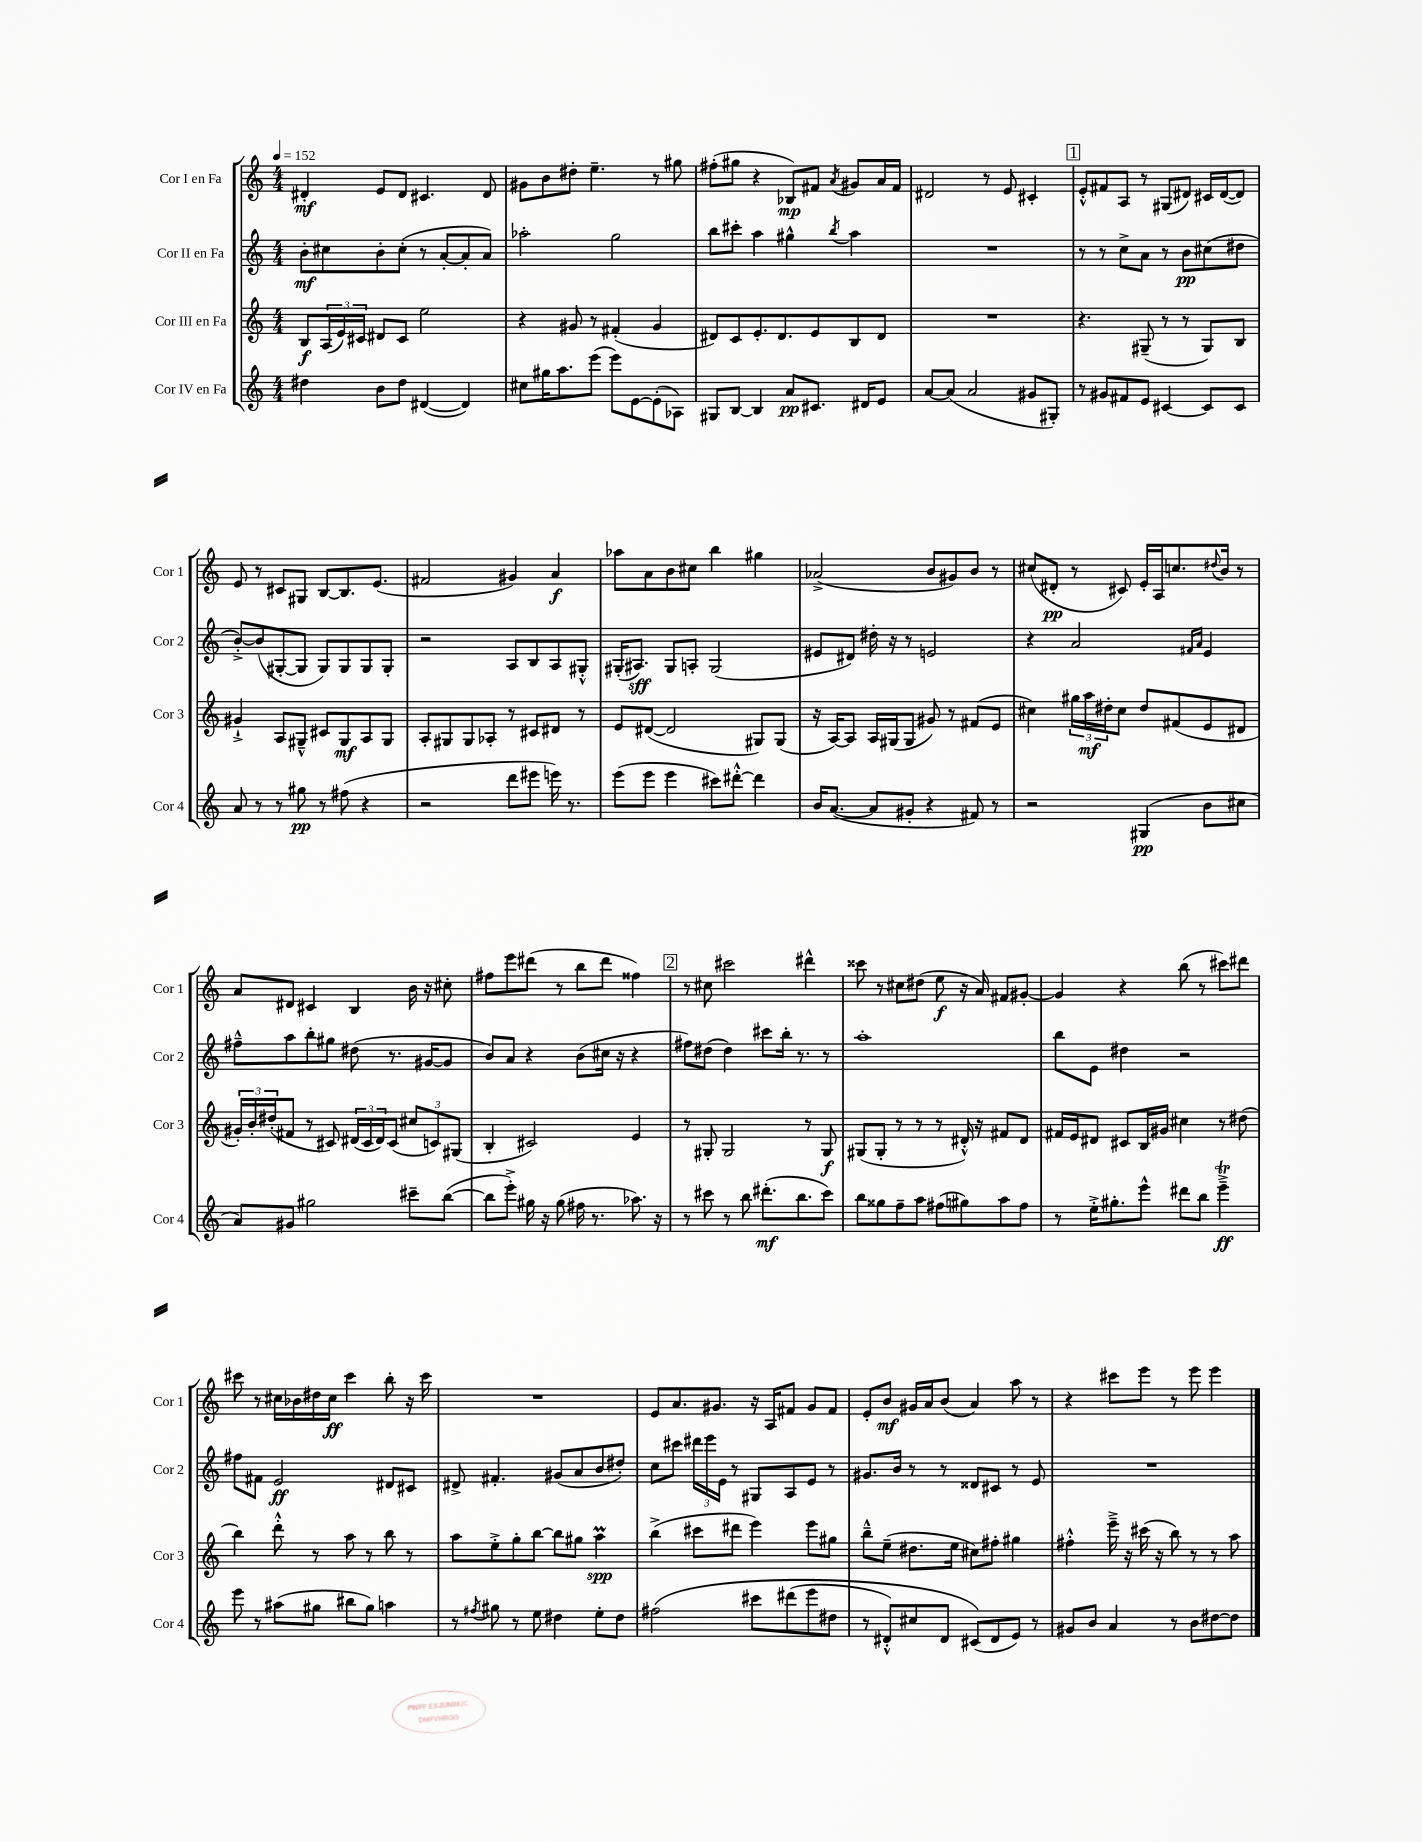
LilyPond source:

<<
\new StaffGroup <<
\new Staff = "s0" \with { instrumentName = "Cor I en Fa" shortInstrumentName = "Cor 1" } {
    \clef treble \key c \major \numericTimeSignature \time 4/4 \tempo 4 = 152
    dis'4-.\mf e'8 dis'8 cis'4. dis'8 |
    gis'8 b'8 dis''8-. e''4.-- r8 gis''8 |
    fis''8-.( gis''8 r4 bes8\mp) fis'8 \acciaccatura { a'8 } gis'8 a'16 fis'16 |
    dis'2 r8 e'8 cis'4-. |
    \mark \markup { \box "1" } e'8-.-^ fis'8 a8 r8 gis8( dis'8) cis'16 dis'16~( dis'8) |
    e'8 r8 cis'8 gis8 b8~ b8. e'8.( |
    fis'2 gis'4) a'4\f |
    aes''8 a'8 b'8 cis''8 b''4 gis''4 |
    aes'2->( b'8 gis'8) b'8 r8 |
    cis''8( dis'8-.\pp r8 cis'8) e'16-. a16 c''8. \appoggiatura { dis''8 } b'16 r8 |
    a'8 dis'8 cis'4 b4 b'16 r16 cis''8-. |
    fis''8 e'''8 dis'''8( r8 b''8 dis'''8 fisis''4) |
    \mark \markup { \box "2" } r8 cis''8 cis'''2 dis'''4-^ |
    cisis'''8 r8 cis''8 dis''8( e''8\f r16 a'16) fis'8 gis'8~-. |
    gis'4 r4 b''8( r8 cis'''8) dis'''8 |
    cis'''8 r8 cis''16 bes'16 dis''16 cis''16\ff cis'''4 b''8-. r16 cis'''16 |
    R1 |
    e'8 a'8. gis'8. r16 a16 fis'8 gis'8 fis'8 |
    e'8-. b'8\mf gis'16 a'16 b'8( a'4) a''8 r8 |
    r4 cis'''8 e'''8 r8 e'''8 e'''4 \bar "|." |
}
\new Staff = "s1" \with { instrumentName = "Cor II en Fa" shortInstrumentName = "Cor 2" } {
    \clef treble \key c \major \numericTimeSignature \time 4/4
    b'8-.\mf cis''8 b'8-. cis''8-.( r8 a'8~-. a'8-. a'8) |
    aes''2-. g''2 |
    b''8 cis'''8-. a''4 gis''4-^ \acciaccatura { b''8 } a''4 |
    R1 |
    \mark \markup { \box "1" } r8 r8 c''8-> a'8 r8 b'8\pp cis''8( dis''8 |
    b'8~-.->) b'8( gis8~-. gis8 gis8) gis8 gis8 gis8-. |
    r2 a8 b8 a8 gis8-.-^ |
    gis16-.( ais8.\sff) gis8 a8-. gis2( |
    eis'8 dis'8) dis''16-. r16 r8 e'2 |
    r4 a'2 \grace { fis'16 a'16 } e'4 |
    fis''8---^ a''8 b''8-. gis''8 dis''8( r8. gis'16~ gis'8 |
    b'8) a'8 r4 b'8( cis''16 r16 r4 |
    \mark \markup { \box "2" } fis''8) dis''8( dis''4) cis'''8 b''16-. r8. r8 |
    a''1-. |
    b''8 e'8 dis''4 r2 |
    fis''8 fis'8 e'2\ff dis'8 cis'8 |
    dis'8-> fis'4.-. gis'8( a'8 b'8 dis''8-.) |
    c''8 cis'''8 \tuplet 3/2 { dis'''16 e'''16 e'16 } r8 gis8 a8 e'8 r8 |
    gis'8. b'16 r8 r8 disis'8 cis'8 r8 e'8 |
    R1 \bar "|." |
}
\new Staff = "s2" \with { instrumentName = "Cor III en Fa" shortInstrumentName = "Cor 3" } {
    \clef treble \key c \major \numericTimeSignature \time 4/4
    b8\f \tuplet 3/2 { a16( e'16) cis'16 } dis'8 cis'8 e''2 |
    r4 gis'8 r8 fis'4-.( gis'4 |
    dis'8) c'8 e'8.-. dis'8. e'8 b8 dis'8 |
    R1 |
    \mark \markup { \box "1" } r4. gis8--( r8 r8 gis8) b8 |
    gis'4-!-> a8 gis8---^ cis'8 gis8\mf a8 gis8 |
    a8-. gis8 gis8 aes8-. r8 cis'8 dis'8 r8 |
    e'8 dis'8~( dis'2 gis8) gis8( |
    r16 a16~) a8 a16 gis16( gis8 gis'8) r8 fis'8( e'8 |
    cis''4) \tuplet 3/2 { gis''16 a''16\mf dis''16-. } cis''8 dis''8 fis'8( e'8 dis'8 |
    \tuplet 3/2 { gis'16-.) b'16-. dis''16-.( } fis'8 r8 cis'8) \tuplet 3/2 { dis'16( cis'16 dis'16) } cis'8( \tuplet 3/2 { cis''8 c'8) gis8( } |
    b4-. cis'2) e'4 |
    \mark \markup { \box "2" } r8 gis8-. gis2 r8 gis8\f |
    gis8( gis8-. r8 r8 r8 dis'16-.-^) r16 fis'8 dis'8 |
    fis'16 e'16 dis'8 cis'8 b16 gis'16 cis''4 r8 dis''8( |
    b''4) d'''8-.-^ r8 a''8 r8 b''8 r8 |
    a''8 e''8-.-> g''8-. b''8~ b''8 gis''8 a''4\prall\spp |
    b''4->( cis'''8 dis'''8 e'''4) e'''8 gis''8 |
    b''8---^ e''8--( dis''8. e''16 cis''8) fis''8-. gis''4 |
    fis''4-.-^ e'''16---> r16 cis'''16( r16 b''8) r8 r8 a''8 \bar "|." |
}
\new Staff = "s3" \with { instrumentName = "Cor IV en Fa" shortInstrumentName = "Cor 4" } {
    \clef treble \key c \major \numericTimeSignature \time 4/4
    dis''4 b'8 dis''8 dis'4~( dis'4) |
    cis''8 gis''16 a''8. e'''8( e'''8) e'8~ e'8-.( aes8) |
    gis8 b8~ b4 a'8\pp cis'8. dis'16 e'8 |
    a'8~ a'8( a'2 gis'8 gis8-.) |
    \mark \markup { \box "1" } r8 gis'8 fis'8 e'8 cis'4~ cis'8 cis'8 |
    a'8 r8 r8 gis''8\pp r8 fis''8( r4 |
    r2 d'''8 eis'''8 e'''16) r8. |
    e'''8( e'''8 e'''4 cis'''8) dis'''8~-.-^ dis'''4 |
    b'16 a'8.~( a'8 gis'8-. r4 fis'8) r8 |
    r2 gis4\pp( b'8 cis''8 |
    a'8) gis'8 gis''2 cis'''8-- b''8~( |
    b''8 e'''8-.->) gis''16 r16 gis''8( fis''16 r8. aes''8.) r16 |
    \mark \markup { \box "2" } r8 cis'''8 r8 b''8 dis'''8.-.\mf( b''8. cis'''8) |
    b''8 gisis''8 f''8-- a''8 fis''8( gis''8) a''8 fis''8 |
    r8 e''16-.-> gis''8.-. e'''8-^ dis'''8 b''8 e'''4--->\trill\ff |
    e'''8 r8 ais''8( gis''8 bis''8 gis''8) a''4 |
    r8 \acciaccatura { fis''8 } gis''8 r8 e''8 dis''4 e''8-. dis''8 |
    fis''2\( cis'''8 dis'''8( e'''8 dis''8 |
    r8 dis'8-.-^) cis''8 dis'8 cis'8(\) dis'8 e'8) r8 |
    gis'8 b'8 a'4 r8 b'8 dis''8~ dis''8 \bar "|." |
}
>>
>>
\layout { \context { \Score \remove "Bar_number_engraver" } }
